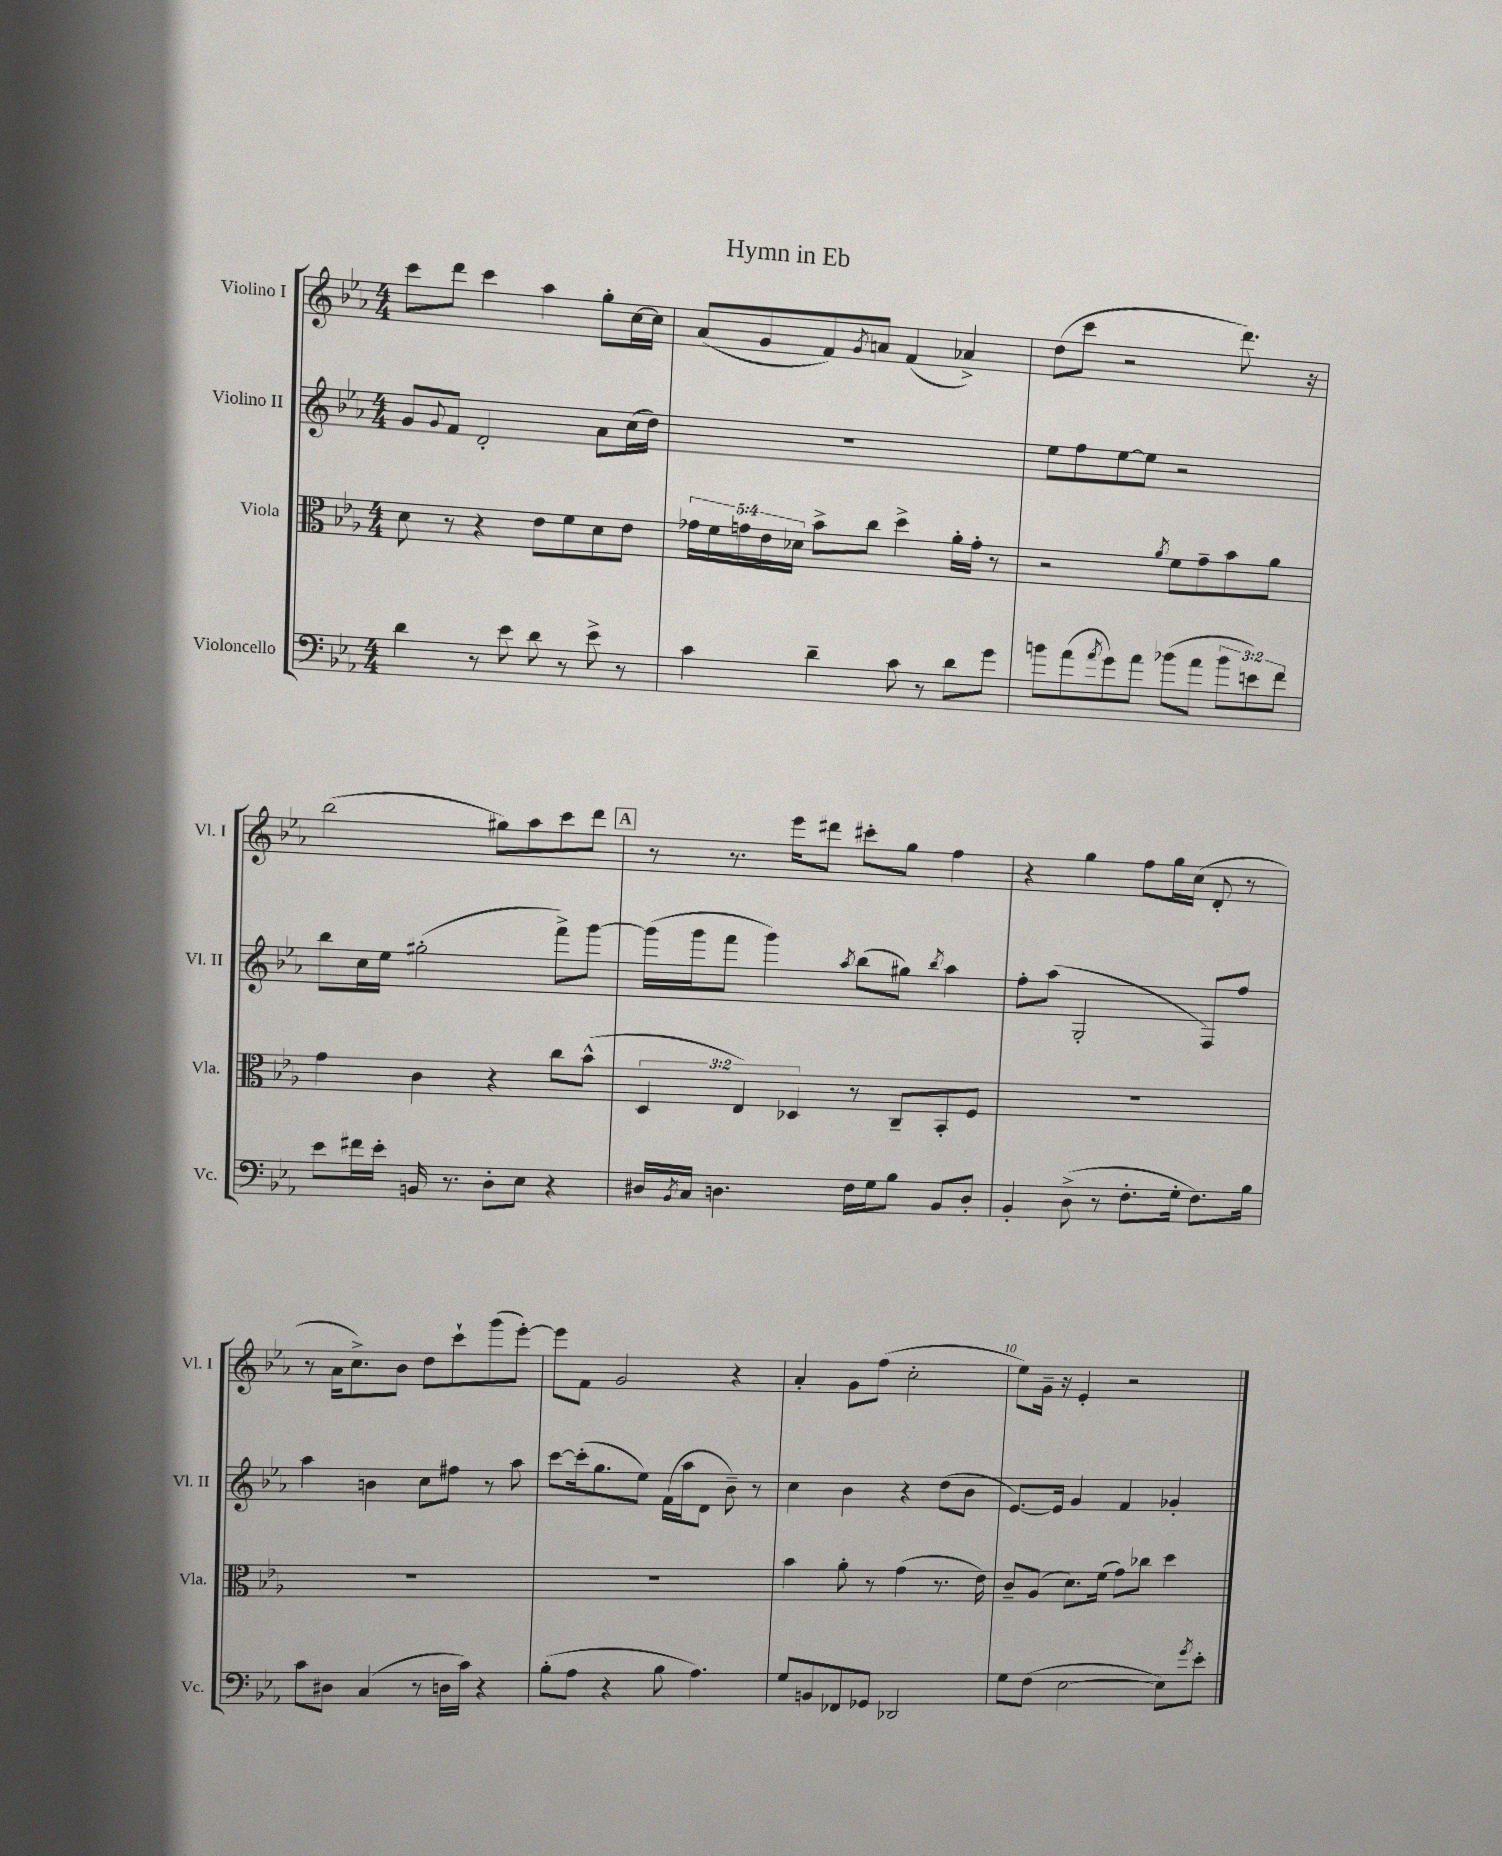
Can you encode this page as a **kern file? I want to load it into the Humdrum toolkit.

**kern	**kern	**kern	**kern
*staff4	*staff3	*staff2	*staff1
*clefF4	*clefC3	*clefG2	*clefG2
*k[b-e-a-]	*k[b-e-a-]	*k[b-e-a-]	*k[b-e-a-]
*M4/4	*M4/4	*M4/4	*M4/4
4d	8d	8g	8ccc
.	.	8qqg	.
.	8r	8f	8ddd
8r	4r	2d'	4ccc
8e-	.	.	.
8d	8e-	.	4aa-
8r	8f	.	.
8e-^	8d	8a-	8gg'
8r	8e-	(16cc	[16cc
.	.	16dd)	16cc]
=	=	=	=
4c	20g-	1r	(8a-
.	20f	.	.
.	20g	.	.
.	.	.	8g
.	20e-	.	.
.	20d-	.	.
4d~	8b-^	.	8f)
.	.	.	8qg
.	8cc	.	8a
8c	4dd^	.	(4f
8r	.	.	.
8d	16a-'	.	4a-^)
.	16g'	.	.
8g	8r	.	.
=	=	=	=
8b	2r	8ee-	(8dd
(8a-	.	8ff	8ccc
8qa-	.	.	.
8g)	.	[8ee-	2r
8a-	.	8ee-]	.
.	8qa-	.	.
(8b-	8f	2r	.
8a-	8g~	.	.
12b-	8b-	.	8.ddd)
12e)	.	.	.
.	8a-	.	.
12f	.	.	.
.	.	.	16r
=	=	=	=
8e-	4g	8bb-	(2bb-
16f#	.	16cc	.
16e-'	.	16ee-	.
16BB	4c	(2gg#'	.
8.r	.	.	.
8D'	4r	.	8gg#)
8E-	.	.	8aa-
4r	8cc	8fff^)	8ccc
.	(8b-^^	[8ggg	8ddd
=	=	=	=
16D#	6D	(16ggg]	8r
8qBB-	.	.	.
16C	.	16ggg	.
4.D	.	8fff	8.r
.	6E-)	.	.
.	.	4ggg)	.
.	.	.	16eee-
.	6D-	.	.
.	.	.	8ddd#
.	.	8qaa-	.
16F	8r	(8bb-	8ccc#'
16G	.	.	.
8B-	8C~	8gg#)	8gg
.	.	8qbb-	.
8BB-	8BB-'	4aa-	4ff
8D'	8F	.	.
=	=	=	=
4BB-'	1r	8ff'	4r
.	.	(8aa-	.
(8D^	.	2G'	4gg
8r	.	.	.
8.F'	.	.	8ff
.	.	.	16gg
16G'	.	.	(16cc
8.F)	.	8F)	8d'
.	.	8ff	8r
16B-	.	.	.
=	=	=	=
8c	1r	4aa-	8r
8D#	.	.	16a-
.	.	.	8.cc^)
(4C	.	4b	.
.	.	.	8b-
8r	.	8cc	8dd
16D	.	8ff#	8ccc`
16c)	.	.	.
4r	.	8r	(8ggg
.	.	8aa-	[8eee-')
=	=	=	=
(8B-'	1r	[8ccc	8eee-]
8A-	.	(16ccc']	8f
.	.	8.gg	.
4r	.	.	2g
.	.	8ee-)	.
8B-	.	(16f	.
.	.	16aa-	.
4.A-)	.	8d	.
.	.	8b-~)	4r
.	.	8r	.
=	=	=	=
8G	4b-	4cc	4a-'
8BB	.	.	.
8FF-	8a-'	4b-	8g
8GG-	8r	.	(8ff
2DD-	(4g	4r	2cc'
.	8.r	(8dd	.
.	.	8b-	.
.	16e-)	.	.
=	=	=	=
8G	8c~	[8.e-)	8ee-)
(8F	(8A-	.	16g~
.	.	16e-]	16r
[2E-	8.d)	4g	4e-'
.	(16f	.	.
.	8g)	4f	2r
.	8cc-	.	.
8E-])	4dd	4g-'	.
8qg	.	.	.
8e-'	.	.	.
==	==	==	==
*-	*-	*-	*-
